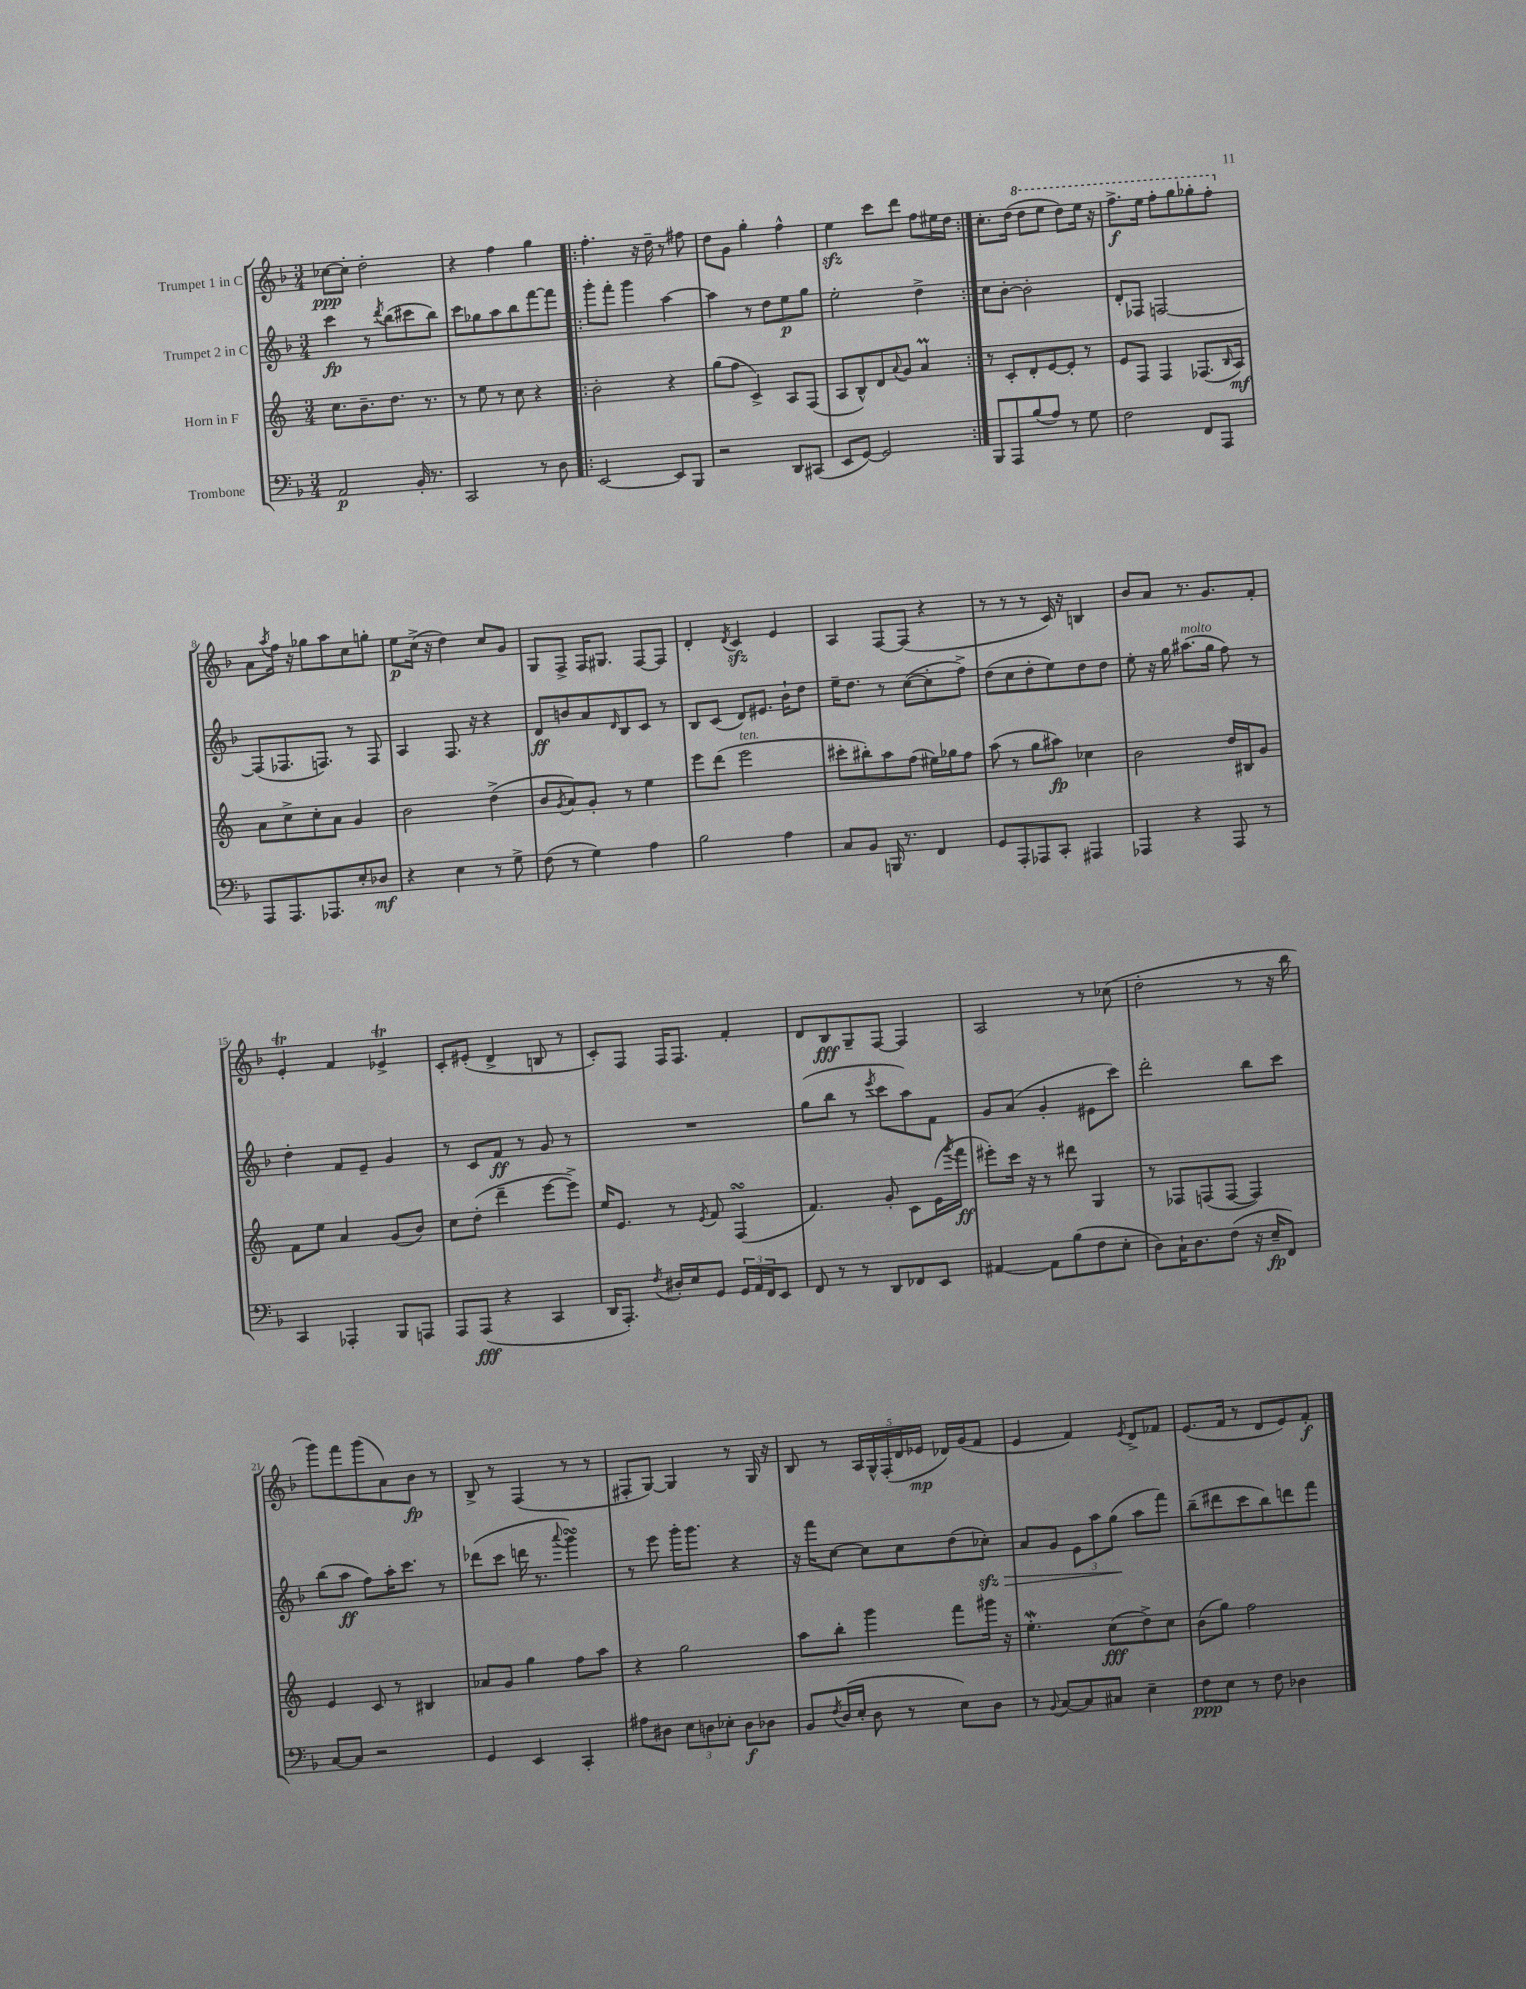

**kern	**kern	**kern	**kern
*staff4	*staff3	*staff2	*staff1
*clefF4	*clefG2	*clefG2	*clefG2
*k[b-]	*k[]	*k[b-]	*k[b-]
*M3/4	*M3/4	*M3/4	*M3/4
2AA/	8.cc\L	4ccc\	[8cc-\L
.	.	.	8cc-'\]J
.	8.b~\	.	.
.	.	8r	2dd'\
.	.	8qddd/	.
.	8.dd\J	(8bb-\L	.
16BB-'/	.	8ccc#\	.
8.r	8.r	.	.
.	.	8bb-\J)	.
=	=	=	=
2CC/	8r	8ccc\L	4r
.	8ee\	8gg-\	.
.	8r	8aa\	4ff\
.	8cc\	8bb-\	.
8r	4r	[8fff\	4gg\
8D\	.	8fff\]J	.
=!|:	=!|:	=!|:	=!|:
[2EE/	2b'\	8ggg'\L	4.ff'\
.	.	8fff'\J	.
.	.	4ggg\	.
.	.	.	16r
.	.	.	16dd~\
8EE/]L	4r	[4aa\	8r
8BBB-/J	.	.	8ff#\
=	=	=	=
2r	(8gg\L	4aa\]	8dd\L
.	8ff\J	.	8g\J
.	4c^/)	8r	4gg'\
.	.	8dd\L	.
8DD/L	8A/L	8ee\	4ff^^\
(8CC#/J	(8F/J	8gg\J	.
=	=	=	=
8EE/L	8A/L	2ee'\	4ee\
[8GG/J)	8B^^/)	.	.
2GG/]	8d/	.	8ccc\L
.	8qqa/	.	.
.	8g/J	.	8ddd\J
.	4a/	4dd^\	8ff\L
.	.	.	16ee#\L
.	.	.	16dd\JJ
=:|!	=:|!	=:|!	=:|!
8BBB-/L	8r	8cc\L	8.cc'\L
8AAA/	8c'/L	[8b-'\J	.
.	.	.	(16dd\Jk
(8B-/	8d'/	2b-'\]	8ddd\L
8A/J)	[8e/	.	8eee\J
8r	8e'/]J	.	8ddd\L)
8G\	8r	.	16eee\Jk
.	.	.	16r
=	=	=	=
2F\	8e/L	8d'/L	8.fff^\L
.	8F/J	8F-/J	.
.	.	.	16eee\Jk
.	4F/	[2F/	8fff'\L
.	.	.	8ggg\
8FF/L	(8.F-/L	.	8ggg-'\
8AAA/J	.	.	8fff'\J
.	16qqB/	.	.
.	16A/Jk)	.	.
=	=	=	=
8AAA/L	8a\L	(8F/]L	8a\L
.	.	.	8qaa/
8.AAA/	8cc^\	8.F-/	16ff\Jk
.	.	.	16r
.	8cc'\	.	8gg-\L
8.AAA-/	.	8.F/J)	.
.	8a\J	.	8aa\
8E'/	4g/	8r	8cc\
8D-/J	.	8F/	8gg'\J
=	=	=	=
4r	2b\	4A/	8ee\L
.	.	.	(16cc^\Jk
.	.	.	16r
4E\	.	8.F/	4dd\)
.	.	16r	.
8r	(4dd^\	4r	8cc/L
8G^\	.	.	8g/J
=	=	=	=
(8F\	8b/L	8d/L	8G/L
.	8qg/	.	.
8r	8a/)	8b/	8F^/J
4G\)	8g'/J	8a/	16F/LK
.	.	.	8.G#/J
.	.	16qqd/	.
.	8r	8B-/	.
4A\	4ee\	8c/J	[8F/L
.	.	8r	8F/]J
=	=	=	=
2B-\	8eee\L	8B-/L	4d'/
.	(8ddd\J	(8c/J	.
.	.	.	8qd/
.	2eee\	8d/L)	4c/
.	.	8.e#/J	.
4A\	.	.	4e/
.	.	16b-`\LK	.
.	.	8dd\J	.
=	=	=	=
8C/L	8ccc#'\L	16ee~\LK	4A/
.	.	8.dd\J	.
8BB-/J	8bb#'\)	.	.
16BBB/	8aa\	8r	[8F/L
8.r	.	.	.
.	(8ff\J	([8cc\L	(8F/]J
4FF/	16ee#\LL)	8cc'\]	4r
.	16gg-\J	.	.
.	8ff\J	8ff^\J)	.
=	=	=	=
8GG/L	(8aa\	(8dd\L	8r
8AAA'/	8r	8cc\	8r
8AAA-/	8gg\L	8dd'\	8r
8CC'/J	8aa#\J)	8ee\)	16c/)
.	.	.	16r
4AAA#/	4cc-\	8dd\	4B/
.	.	8dd\J	.
=	=	=	=
4AAA-/	2b\	8ee'\	8b-/L
.	.	16r	8a/J
.	.	16gg\	.
4r	.	(8.aa#\L	8.r
.	.	16gg\Jk	8.g/L
8AAA-/	16dd/LL	8ff\)	.
.	16B#/J	.	.
8r	8g/J	8r	8f'/J
=	=	=	=
4CC/	8f\L	4dd'\	4e'/
.	8ee\J	.	.
4AAA-'/	4a/	8f/L	4f/
.	.	8e~/J	.
8BBB-/L	(8g/L	4g/	4e-^/
8AAA/J	8b/J)	.	.
=	=	=	=
8AAA/L	8cc\L	8r	8c'/L
(8AAA/J	(8dd'\J	8c/L	(8e#'/J
4r	4ddd~\	8f/J	4d^/
.	.	8r	.
4CC/	[8eee\L	8g/	8B/
.	8eee^\]J)	8r	8r
=	=	=	=
16DD/LK	16ee/LK	2.r	8c'/L)
8.AAA'/J)	8.e/J	.	.
.	.	.	8F/J
8qF/	.	.	.
16D#'/LL	8r	.	16F/LK
16E/J	.	.	8.F/J
.	8qe/	.	.
8GG/J	8f/	.	.
24GG/LL	(4F/	.	4f'/
24AA/	.	.	.
24FF/J	.	.	.
8EE/J	.	.	.
=	=	=	=
8FF/	4.f/)	(8gg\L	8d/L
8r	.	8bb-\J	8B-/
8r	.	8r	8G~/
.	.	8qeee/	.
8DD/L	8g'/	8ccc\L	[8F/J
8FF-/	8c\L	8aa\)	4F/]
8EE/J	(16e\L	8f\J	.
.	8qggg/	.	.
.	16fff\JJ	.	.
=	=	=	=
[4AA#/	8eee#'\L)	8g/L	2A/
.	16ccc\Jk	(8a/J	.
.	16r	.	.
8AA#\]L	8r	4g'/	.
(8B-\	8ddd#\	.	.
8F\	4G/	8e#\L	8r
8E'\J	.	8ccc\J)	(8cc-\
=	=	=	=
8D\L)	8r	2ddd'\	2dd'\
16C`\K	8F-/L	.	.
8.D\	.	.	.
.	(8F/	.	.
(8F\J	[8F/J	.	.
16r	4F/])	8bb-\L	8r
16E~/LK	.	.	.
8FF/J)	.	8ccc\J	16r
.	.	.	16bb-\
=	=	=	=
[8C/L	4e/	(8bb-\L	8ggg\L)
8C/]J	.	8aa\J	8fff\
2r	8c/	8ff\L)	(8ggg\
.	8r	16aa'\K	8a\)
.	.	8.ccc\J	.
.	4B#/	.	8b-\J
.	.	8r	8r
=	=	=	=
4GG/	8a-/L	(8ddd-\L	8B-^/
.	8g/J	8ccc\J	8r
4EE/	4gg\	16ddd\	(4F/
.	.	8.r	.
.	.	8qqaaa/	.
4CC'/	8ff\L	4ggg\)	8r
.	8aa\J	.	8r
=	=	=	=
8A#\L	4r	8r	8F#'/L
8D#\J	.	8eee\	[8G/J)
12E\L	2gg\	16ggg'\LK	4G/]
.	.	8.ggg\J	.
12D\	.	.	.
12E-'\J	.	.	.
8D\L	.	4r	8r
8D-\J	.	.	16G/
.	.	.	16r
=	=	=	=
8BB-/L	8aa\L	16r	8B-/
.	.	16fff\LK	.
8qF/	.	.	.
(16D/L	8bb'\J	[8cc\J	8r
16E'/JJ	.	.	.
8D\	4ggg\	8cc\]L	20A/LL
.	.	.	20G^^/
.	.	.	(20F'/
8r	.	8cc\	.
.	.	.	20d/
.	.	.	20e-/JJ
8E\L)	8fff\L	(8dd\	16d-/LL)
.	.	.	(16g/J
8D\J	16ggg#\Jk	8cc-'\J)	8f/J
.	16r	.	.
=	=	=	=
8r	4.ee'\	8a/L	4e/
8qqBB-/	.	.	.
[8C/L	.	8g/J	.
8C/]	.	12e\L	4f/)
.	.	12aa\	.
8C#/J	(8cc\L	.	.
.	.	(12gg\J	.
.	.	.	8qe/
4E~\	8dd^\)	8aa\L	8d^/L
.	8cc\J	8fff\J)	8f-/J
=	=	=	=
8F\L	(8b\L	(8bb-~\L	(8.e/L
8E\J	8gg\J)	8ddd#\	.
.	.	.	16f/Jk
8r	2ff\	8ccc\	8r
8F\	.	8bb-\)	8d/L
4D-\	.	8ddd\	8e/)
.	.	8fff\J	8f'/J
==	==	==	==
*-	*-	*-	*-
